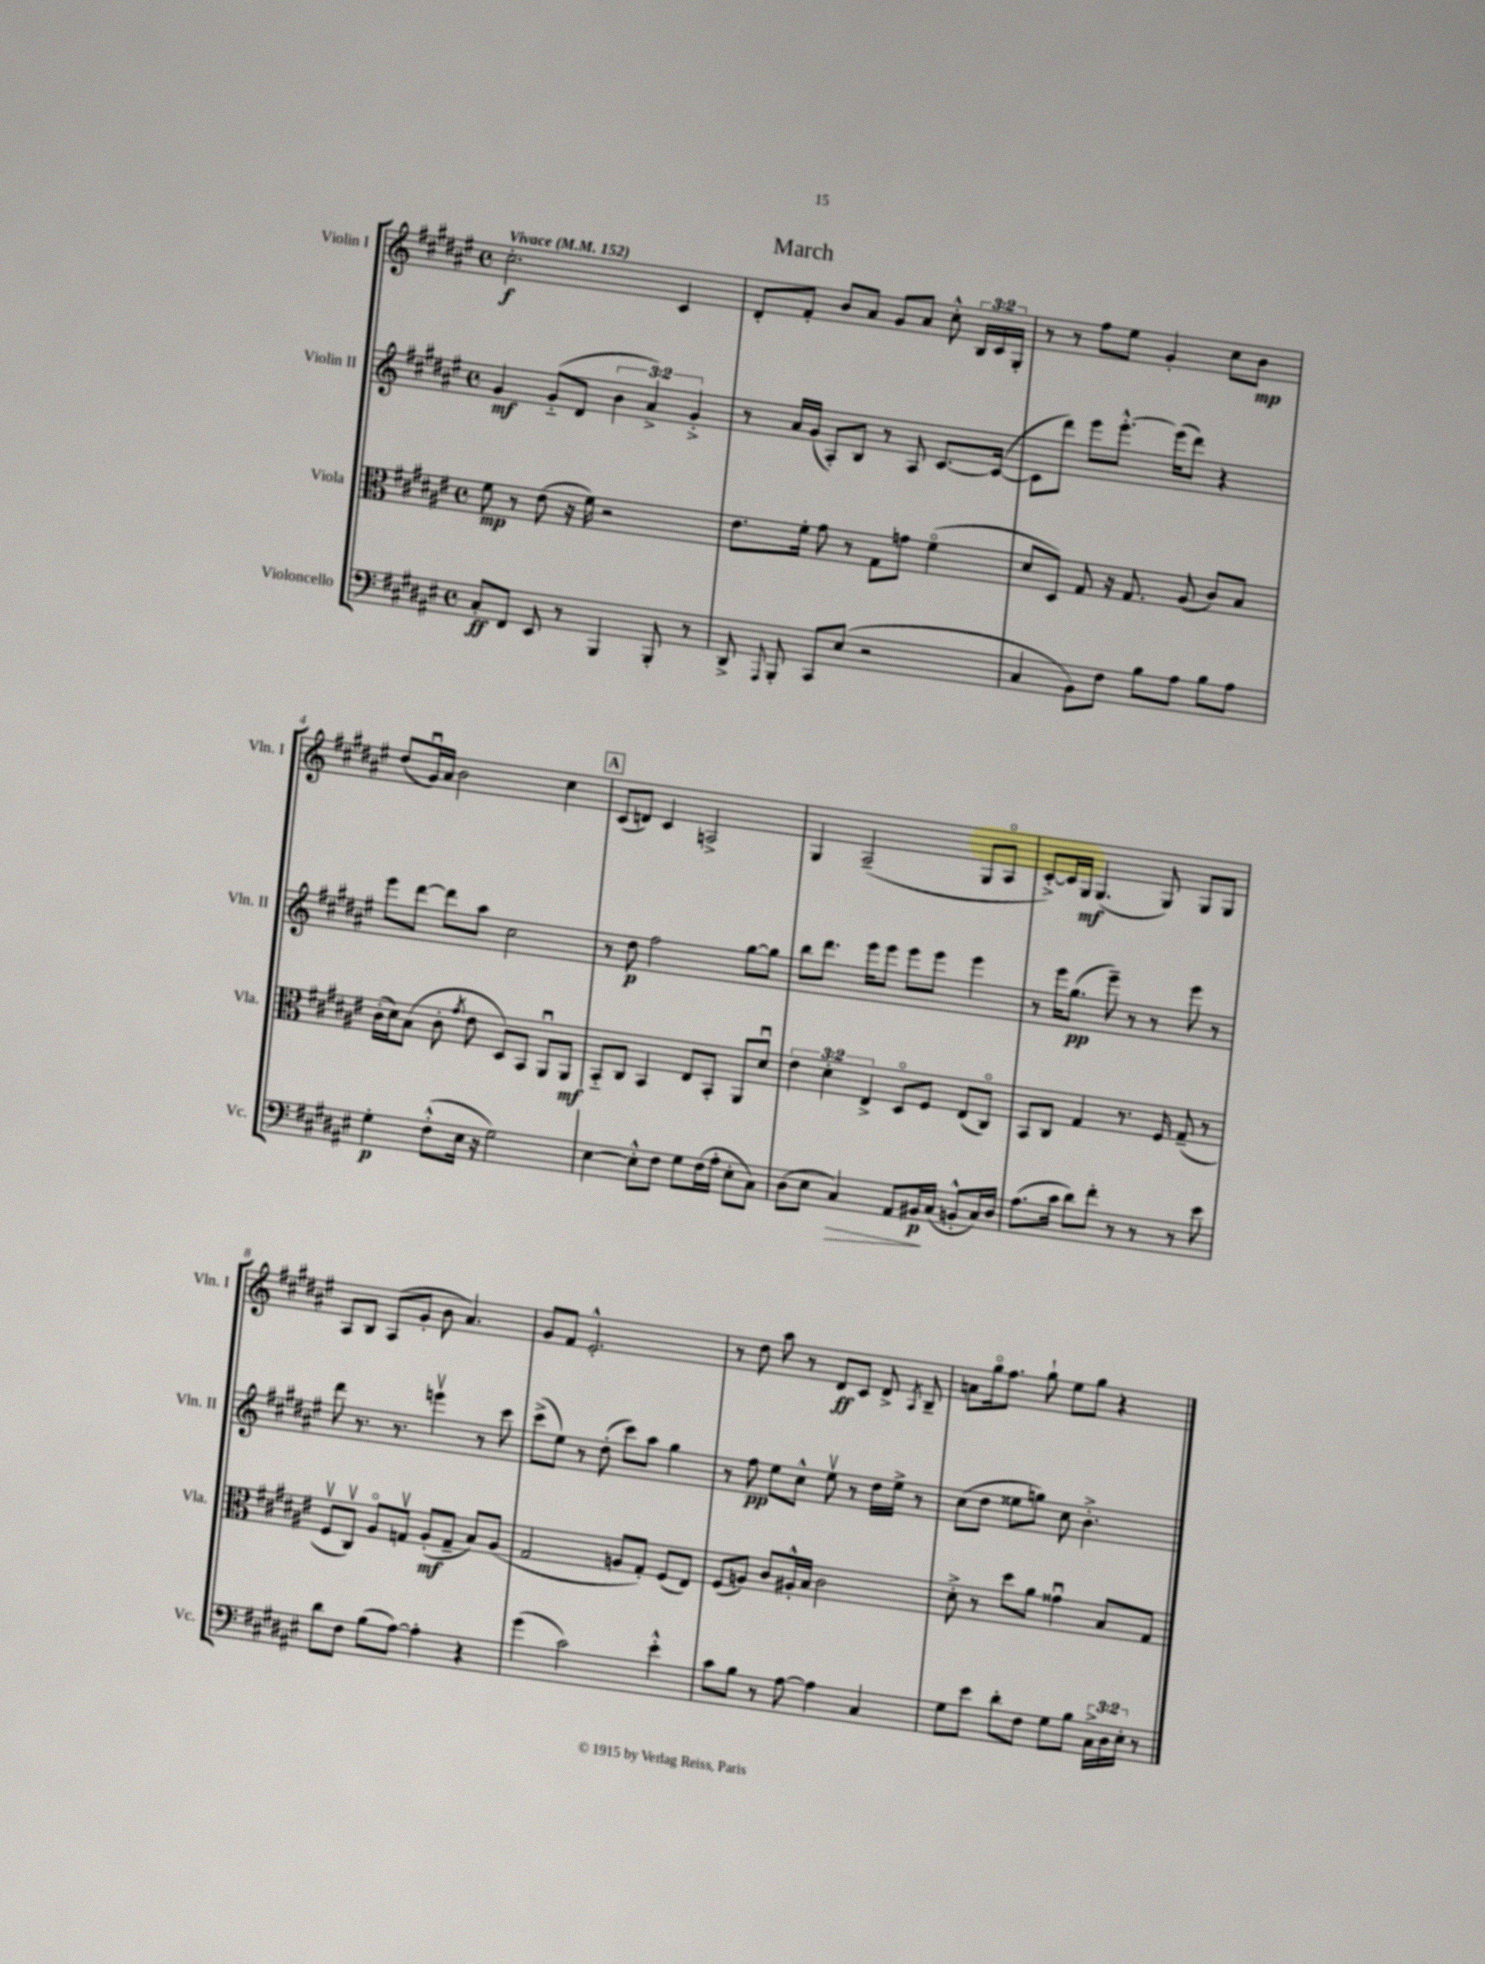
\header { title = "March" }
<<
\new StaffGroup <<
\new Staff = "s0" \with { instrumentName = "Violin I" shortInstrumentName = "Vln. I" } {
    \clef treble \key fis \major \defaultTimeSignature \time 4/4 \override Staff.TupletNumber.text = #tuplet-number::calc-fraction-text \tempo "Vivace" 4 = 152
    \autoBeamOff cis''2.-.\f cis'4 |
    dis'8[-. fis'8]-. b'8[ ais'8] gis'8[ ais'8] cis''8-.-^ \tuplet 3/2 { b16[ cis'16 gis16]-. } |
    r8 r8 fis''8[ eis''8] gis'4-. cis''8[ b'8]\mp |
    dis''8[( gis'16\downbow) ais'16] b'2 cis''4 |
    \mark \markup { \box "A" } cis'8[( d'8]) cis'4 a2-> |
    gis4 ais2--( gis8[ ais8]\flageolet |
    cis'8[~-.->) cis'16 gis16]\mf gis4.( gis8) gis8[ gis8] |
    ais8[ b8] ais8[( gis'8]-. b'8 ais'4.) |
    gis'8[ fis'8] eis'2.-.-^ |
    r8 dis''8 ais''8 r8 dis'8[\ff cis'8] dis'8-> \acciaccatura { ais8 } b8-- |
    a'8[ gis''16\flageolet fis''8.] gis''8-! eis''8[ gis''8] r4 \bar "|." |
}
\new Staff = "s1" \with { instrumentName = "Violin II" shortInstrumentName = "Vln. II" } {
    \clef treble \key fis \major \defaultTimeSignature \time 4/4 \override Staff.TupletNumber.text = #tuplet-number::calc-fraction-text
    \autoBeamOff gis'4\mf gis'8[-_( dis'8] \tuplet 3/2 { b'4 ais'4->) gis'4-.-> } |
    r8 ais'16[ gis'16]( ais8[-.) b8] r8 ais8 cis'8.[~ cis'16]~( |
    cis'8[ dis'''8]) eis'''8[ eis'''8.]~-.-^ eis'''16[( dis'''8]) r4 |
    eis'''8[ dis'''8]~ dis'''8[ ais''8] cis''2 |
    \mark \markup { \box "A" } r8 dis''8\p fis''2 gis''8[~ gis''8] |
    b''8[ dis'''8.] eis'''16[ eis'''8] eis'''8[ eis'''8] eis'''4 |
    r8 eis'''16[ gis''8.]\pp( eis'''8--) r8 r8 eis'''8 r8 |
    dis'''8 r8. r8. e'''4\upbow r8 cis'''8 |
    cis'''8[->( eis''8]) r8 dis''8-.( cis'''8[) ais''8] gis''4 |
    r8 fis''8\pp eis''8[ cis''8]-^ eis''8\upbow r8 dis''16[ eis''16]-> r8 |
    cis''8[( dis''8] eisis''8[ g''8]) cis''8 b'4.-.-> \bar "|." |
}
\new Staff = "s2" \with { instrumentName = "Viola" shortInstrumentName = "Vla." } {
    \clef alto \key fis \major \defaultTimeSignature \time 4/4 \override Staff.TupletNumber.text = #tuplet-number::calc-fraction-text
    \autoBeamOff fis'8\mp r8 eis'8( r16 fis'16) r2 |
    eis'8.[ fis'16]-. gis'8 r8 gis8[ g'8] fis'4\flageolet( |
    dis'8[ dis8]) gis8 r16 gis8. ais8( cis'8[) b8] |
    cis'16[-.( dis'16) b8]( cis'8-. \acciaccatura { gis'8 } eis'8 dis8[) b,8] ais,8[\downbow ais,8]\mf |
    \mark \markup { \box "A" } b,8[-_ cis8] b,4 eis8[ b,8]-. ais,8[ dis'8]\downbow |
    \tuplet 3/2 { eis'4 dis'4-. eis4-> } dis8[\flageolet fis8] eis8[( cis8]\flageolet) |
    b,8[ cis8] gis4 r8. fis16 gis8--( r8 |
    fis8[\upbow cis8]\upbow) ais8[\flageolet g8]\upbow ais8[-.\mf( g8]-- b8[) ais8]( |
    gis2 a8[ gis8]-.) fis8[( eis8]) |
    fis8[( a8]) cis'8[ ais16-.-^ b16] cis'2 |
    dis'8-.-> r8 dis''8[ ais'8] gisis'4\downbow b8[ gis8] \bar "|." |
}
\new Staff = "s3" \with { instrumentName = "Violoncello" shortInstrumentName = "Vc." } {
    \clef bass \key fis \major \defaultTimeSignature \time 4/4 \override Staff.TupletNumber.text = #tuplet-number::calc-fraction-text
    \autoBeamOff cis8[-.\ff fis,8] eis,8 r8 b,,4 b,,8-. r8 |
    dis,8-> \appoggiatura { ais,,8 } b,,8-. cis,8[ eis8]( r2 |
    cis4 b,8[) fis8] b8[ ais8] b8[ ais8] |
    gis4-.\p fis8[-.-^( eis16] r16 gis2) |
    \mark \markup { \box "A" } eis4~ eis8[-.-^ fis8] gis8[ fis16( ais16]-. eis8[-. cis8]) |
    dis8[( eis8] cis4\>) ais,8[ bis,16\p\! cis16]( b,8[-.-^ cis16) dis16] |
    ais8.[( cis'16] dis'8[) fis'8]-. r8 r8 r8 eis'8 |
    dis'8[ fis8] b8[( ais8]~) ais4-. r4 |
    gis'4( cis'2) eis'4-.-^ |
    cis'8[ b8] r8 ais8~ ais4 cis4 |
    gis8[ eis'8] dis'8[-. fis8] gis8[ b8] \tuplet 3/2 { cis16[-> dis16 eis16]-. } r8 \bar "|." |
}
>>
>>
